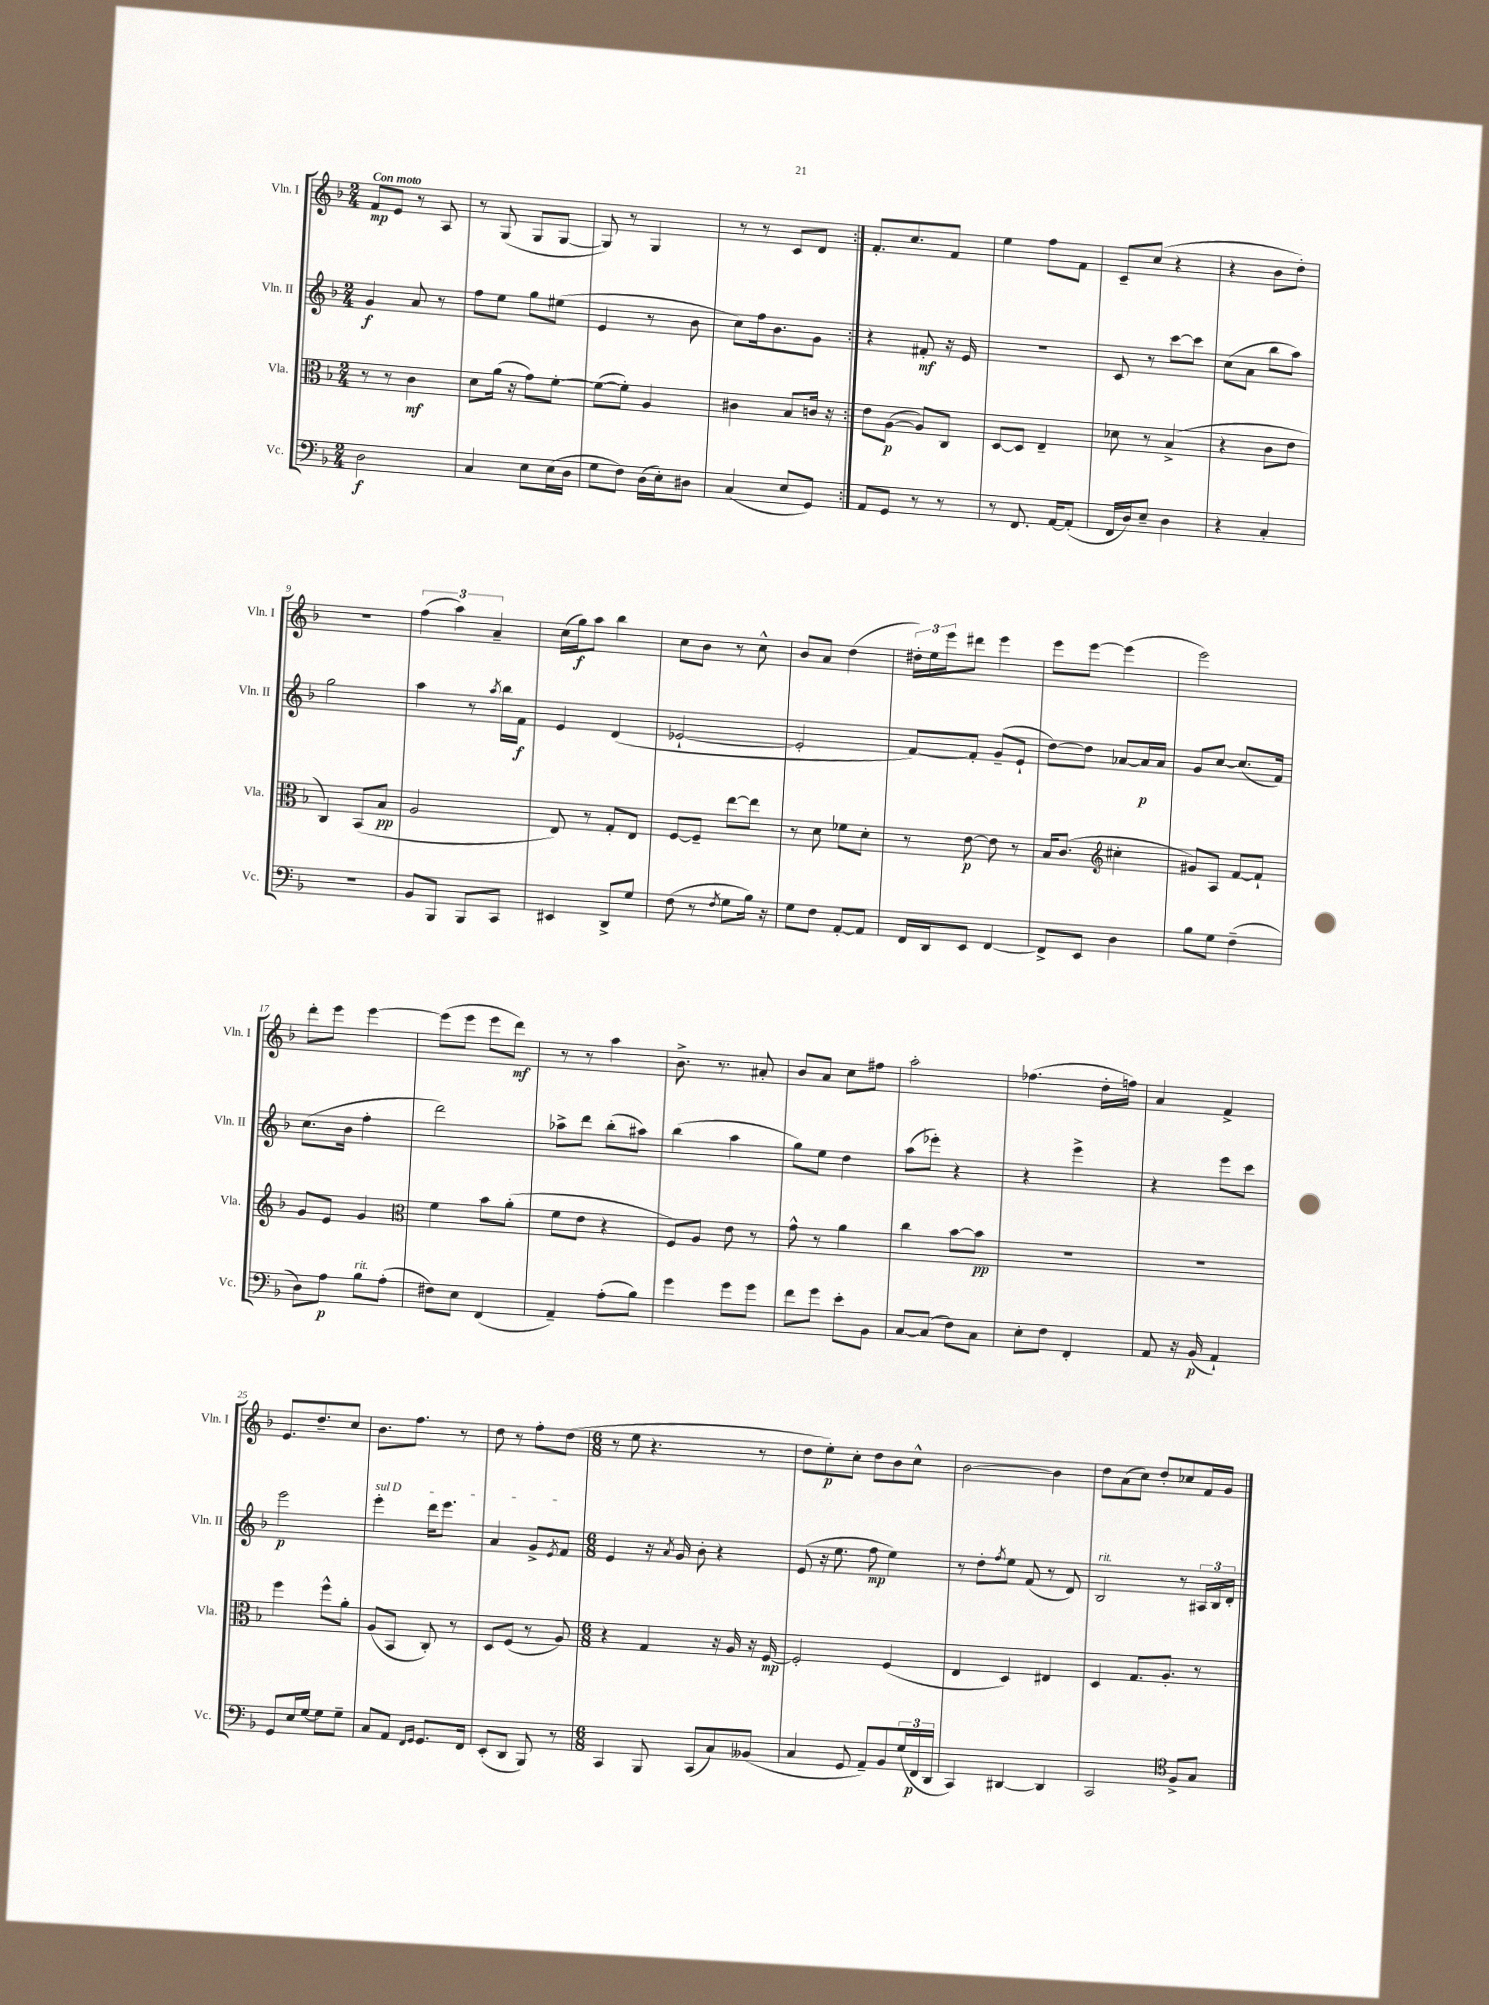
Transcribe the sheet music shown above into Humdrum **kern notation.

**kern	**kern	**kern	**kern
*staff4	*staff3	*staff2	*staff1
*clefF4	*clefC3	*clefG2	*clefG2
*k[b-]	*k[b-]	*k[b-]	*k[b-]
*M2/4	*M2/4	*M2/4	*M2/4
2D	8r	4g	8f
.	8r	.	8e
.	4c	8a	8r
.	.	8r	8A
=	=	=	=
4C	8d	8ff	8r
.	(16a	8ee	(8G
.	16r	.	.
8E	8g)	8gg	8G
(16E	[8f'	(8ee#	[8G
16D	.	.	.
=	=	=	=
8G	(8f_	4e	8G])
8F)	8f'])	.	8r
(16D	4A	8r	4G
16E')	.	.	.
8D#	.	8b-	.
=	=	=	=
(4C	4c#	8cc)	8r
.	.	16ff	8r
.	.	8.b-	.
8E	8B-	.	8c
8GG)	16c	8g	8d
.	16r	.	.
=:|!	=:|!	=:|!	=:|!
8AA	8e	4r	8.f'
8GG	([8A	.	.
.	.	.	8.cc
8r	8A])	8f#'	.
8r	8C	16r	8f
.	.	16e	.
=	=	=	=
8r	[8D	2r	4ee
8.FF	8D]	.	.
.	4E~	.	8ff
[16AA	.	.	.
(8AA']	.	.	8f
=	=	=	=
16FF	8d-	8c	8c~
16D)	.	.	.
8E~	8r	8r	(8cc
4D	(4B-^	[8ccc	4r
.	.	8ccc]	.
=	=	=	=
4r	4r	(8cc	4r
.	.	8a	.
4C'	8c	8bb-	8b-
.	8e	8aa)	8dd')
=	=	=	=
2r	4C)	2gg	2r
.	(8BB-	.	.
.	8B-	.	.
=	=	=	=
8BB-	2A	4aa	(6ff
8BBB-	.	.	.
.	.	.	6aa)
8BBB-	.	8r	.
.	.	.	6a~
.	.	8qaa	.
8CC	.	16bb-	.
.	.	16f	.
=	=	=	=
4EE#	8E)	4e	(16cc
.	.	.	16gg)
.	8r	.	8aa
8DD^	8G'	(4d	4bb-
8G	8E	.	.
=	=	=	=
(8F	[8F	[2e-`	8cc
8r	8F~]	.	8b-
8qF	.	.	.
8G	[8ee	.	8r
16B-)	8ee]	.	8cc^^
16r	.	.	.
=	=	=	=
8G	8r	2e-']	8b-
8F	8d	.	8a
[8AA'	8f-	.	(4dd
8AA]	8d'	.	.
=	=	=	=
16FF	8r	[8f)	24dd#')
.	.	.	24ee
16DD	.	.	.
.	.	.	24eee
8EE	[8e	8f']	8ddd#
[4FF	8e]	(8g~	4eee
.	8r	8e`	.
=	=	=	=
8FF^]	16B-	[8dd)	8eee
.	(8.c	.	.
8EE	.	8dd]	[8eee
*	*clefG2	*	*
4D	4cc#'	[8a-	(4eee]
.	.	16a-]	.
.	.	16a-	.
=	=	=	=
8B-	8g#)	8g	2eee)
8G	8A	[8cc	.
(4F~	[8f	(8.cc]	.
.	8f`]	.	.
.	.	16f)	.
=	=	=	=
8D)	8g	(8.cc	8ddd'
8A	8e	.	8eee
.	.	16b-	.
8B-	4g	4ff'	[4eee
(8A'	.	.	.
=	=	=	=
*	*clefC3	*	*
8F#)	4f	2ddd)	(8eee]
8E	.	.	8eee
(4FF	8b-	.	8eee
.	(8a'	.	8ddd)
=	=	=	=
4AA~)	8f	8aa-^	8r
.	8e	8ddd	8r
(8A'	4r	(8bb-'	4aa
8B-)	.	8aa#)	.
=	=	=	=
4g	8F)	(4bb-	8.b-^
.	8A	.	.
.	.	.	8.r
8g	8e	4aa	.
8g	8r	.	8a#'
=	=	=	=
8f	8g^^	8gg)	8b-
8g	8r	8ee	8a
8e'	4a	4dd	8cc
8BB-	.	.	8ff#
=	=	=	=
[8C	4cc	(8aa	2aa'
(8C]	.	8eee-')	.
8F)	[8b-	4r	.
8C	8b-]	.	.
=	=	=	=
8E'	2r	4r	(4.ff-
8F	.	.	.
4FF'	.	4eee^	.
.	.	.	16dd'
.	.	.	16ff)
=	=	=	=
8AA	2r	4r	4a
16r	.	.	.
(16BB-	.	.	.
4AA`)	.	8eee	4f^
.	.	8ccc	.
=	=	=	=
8GG	4ff	2eee	8.e
16E	.	.	.
[16G	.	.	8.dd~
8G]	8ff^^	.	.
8G~	8a'	.	8cc
=	=	=	=
8C	(8A	4eee'	8.b-
8AA	8BB-	.	.
.	.	.	8.ff
16qqFF	.	.	.
16qqGG	.	.	.
8.GG	8C')	16ddd	.
.	.	8.eee	.
.	8r	.	8r
16FF	.	.	.
=	=	=	=
(8EE'	8D	4a	8dd
8DD	(8F	.	8r
8BBB-)	8r	8g^	8ff'
.	.	8qe	.
8r	8A)	8f	(8dd
=	=	=	=
*M6/8	*M6/8	*M6/8	*M6/8
4CC	4r	4e	8r
.	.	.	8ee
8BBB-	4G	16r	4.r
.	.	8qa	.
.	.	16g	.
(8CC	.	8b-'	.
8C)	16r	4r	.
.	16A	.	.
(8BB--	16r	.	8r
.	[16F	.	.
=	=	=	=
4C	2F']	(8e	8dd
.	.	16r	8ee')
.	.	8.ee	.
8GG	.	.	8cc'
8AA~)	.	8ff	8dd
8BB-	(4F	4ee)	8b-
(24G	.	.	8cc^^
24FF	.	.	.
24DD	.	.	.
=	=	=	=
4CC)	4E	8r	[2b-
.	.	8dd'	.
.	.	8qff	.
[4DD#	4D)	8ee	.
.	.	(8f	.
4DD#]	4E#	8r	4b-]
.	.	8d)	.
=	=	=	=
2CC	4D	2B-	8dd
.	.	.	(8a
.	8.G	.	8cc)
.	.	.	8dd'
.	8.A'	.	.
*clefC4	*	*	*
8F^	.	8r	8cc-
8G	8r	24A#	16f
.	.	24B-	.
.	.	.	16g
.	.	24d'	.
==	==	==	==
*-	*-	*-	*-
